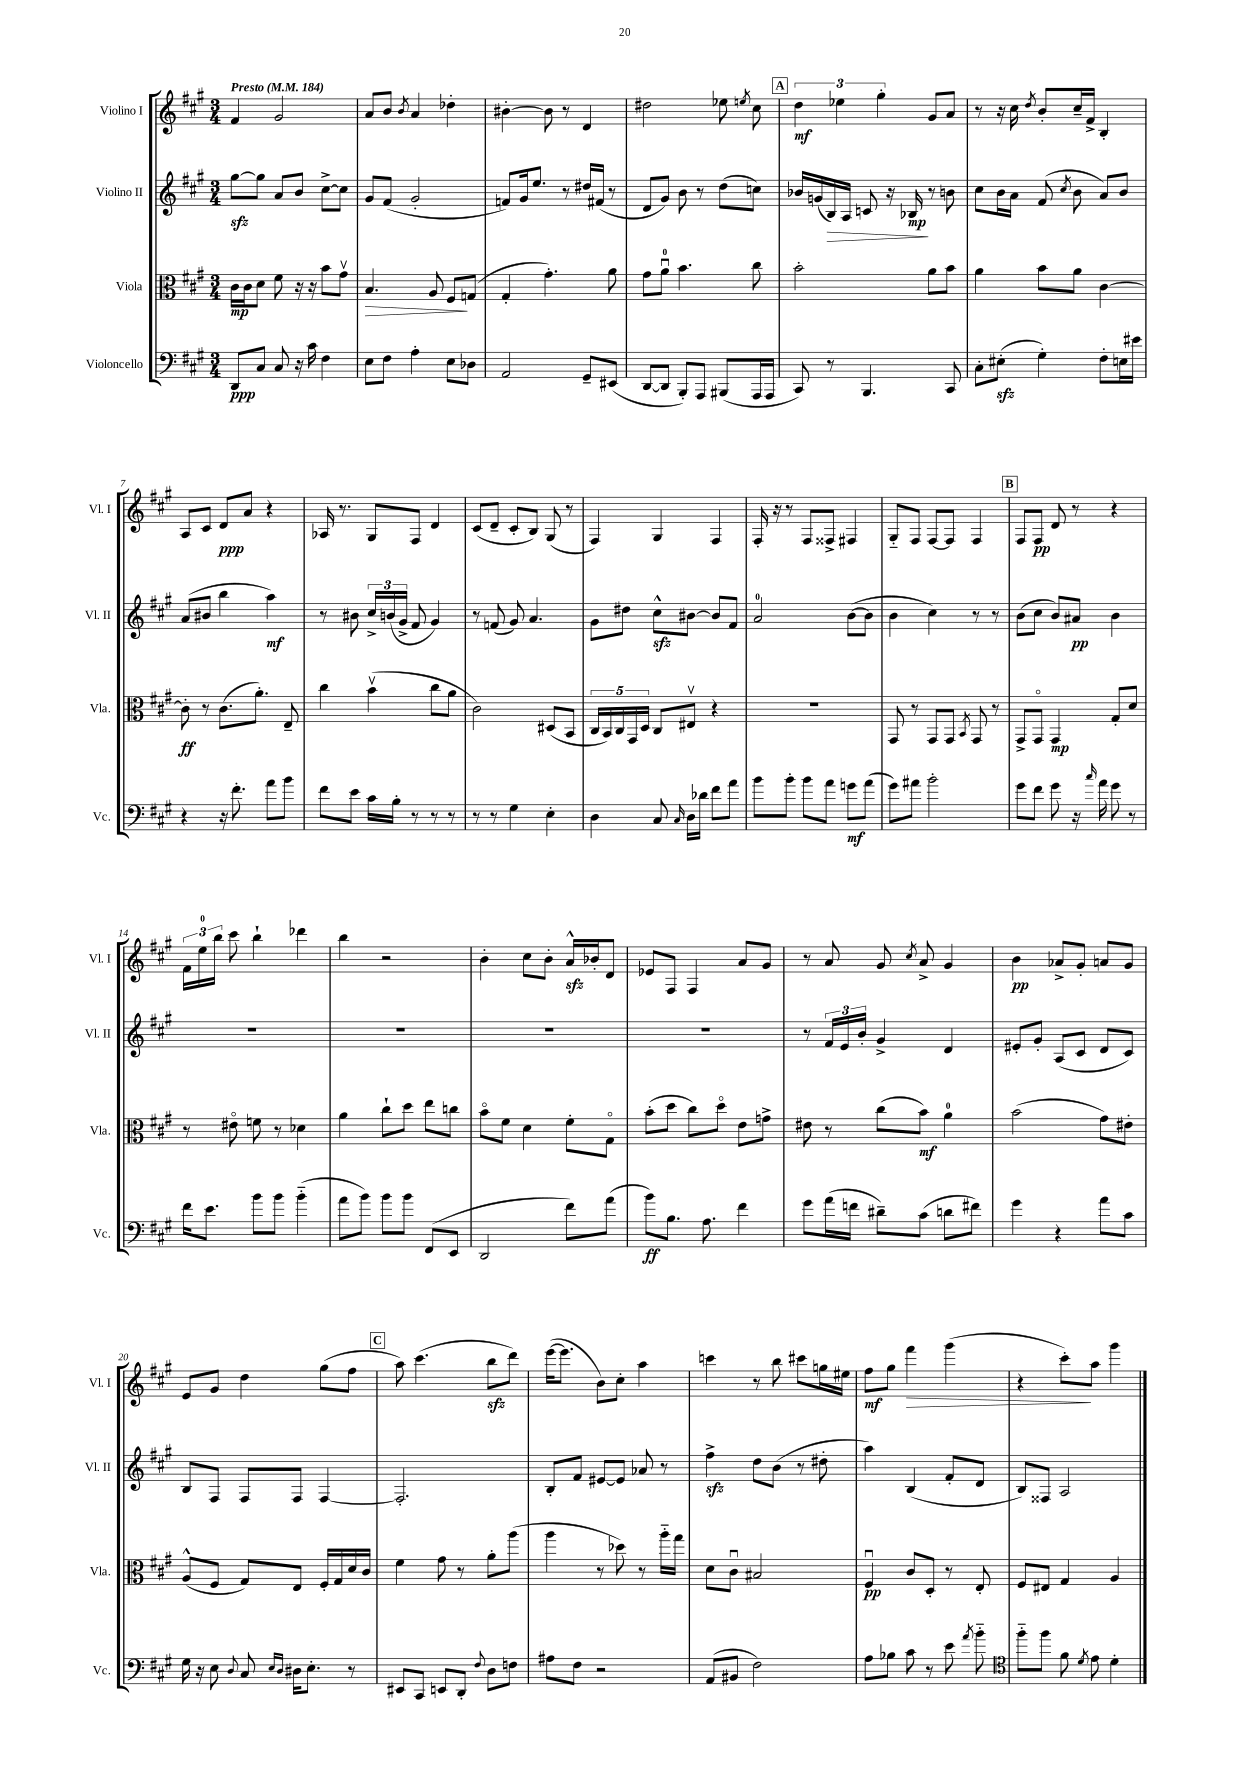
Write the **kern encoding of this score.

**kern	**kern	**kern	**kern
*staff4	*staff3	*staff2	*staff1
*clefF4	*clefC3	*clefG2	*clefG2
*k[f#c#g#]	*k[f#c#g#]	*k[f#c#g#]	*k[f#c#g#]
*M3/4	*M3/4	*M3/4	*M3/4
*MM184	*MM184	*MM184	*MM184
8DD	16c#	[8gg#	4f#
.	16c#	.	.
8C#	8d	8gg#]	.
8C#	8f#	8a	2g#
16r	16r	8b	.
16c#	16r	.	.
4F#	8b	[8cc#^	.
.	8g#v	8cc#]	.
=	=	=	=
8E	4.B	8g#	8a
8F#	.	(8f#	8b
.	.	.	8qb
4A'	.	2g#'	4a
.	8A	.	.
8E	8F#	.	4dd-'
8D-	(8G	.	.
=	=	=	=
2AA	4G#'	8f)	[4b#'
.	.	16g#	.
.	.	8.ee	.
.	4.g#')	.	8b#]
.	.	8r	8r
8GG#~	.	16dd#	4d
.	.	(16f#	.
(8EE#	8a	8r	.
=	=	=	=
[8DD	8g#	8d	2dd#
8DD]	8au	8g#)	.
8BBB')	4.b	8b	.
8AAA	.	8r	.
(8BBB#	.	(8dd	8ee-
.	.	.	8qee
16AAA	8cc#	8cc)	8cc#
16AAA	.	.	.
=	=	=	=
8CC#)	2b'	16b-	6dd
.	.	(16g	.
8r	.	16B)	.
.	.	.	6ee-
.	.	16A	.
4.BBB	.	8c	.
.	.	.	6gg#'
.	.	16r	.
.	.	16B-	.
.	8a	8r	8g#
8CC#	8b	8b	8a
=	=	=	=
8C#'	4a	8cc#	8r
(8E#'	.	16b	16r
.	.	16a	16cc#
.	.	.	8qdd
4G#')	8b	(8f#	8b'
.	.	8qcc#	.
.	8a	8b	16cc#~
.	.	.	16f#^
8F#'	[4c#	8a)	4B'
16E	.	8b	.
16e#	.	.	.
=	=	=	=
4r	8c#']	(8a	8A
.	8r	8b#	8c#
16r	(8.c#	4bb	8d
8.f#'	.	.	.
.	.	.	8a
.	8.a')	.	.
8a	.	4aa)	4r
8b	8E~	.	.
=	=	=	=
8f#	4cc#	8r	16A-
.	.	.	8.r
8e	.	8b#	.
16c#	(4bv	24cc#^	8G#
.	.	(24b	.
16B'	.	.	.
.	.	24g#^	.
8r	.	8f#	8F#
8r	8cc#	4g#)	4d
8r	8a	.	.
=	=	=	=
8r	2c#)	8r	(8c#
8r	.	(8f	8d~
4G#	.	8g#)	8c#'
.	.	4.a	8B)
4E'	(8D#	.	(8G#
.	8BB	.	8r
=	=	=	=
4D	20C#	8g#	4F#)
.	20BB)	.	.
.	20C#	.	.
.	.	8dd#	.
.	20GG#	.	.
.	20D	.	.
8C#	8C#	8cc#^^	4G#
16qqC#	.	.	.
16D	8E#v	[8b#	.
16d-	.	.	.
8f#	4r	8b#]	4F#
8a	.	8f#	.
=	=	=	=
8b	2.r	2a	16F#'
.	.	.	16r
8b'	.	.	8r
8b	.	.	8F#
8a	.	.	8F##^
8g	.	([8b	4F#
(8a	.	8b]	.
=	=	=	=
8g#)	8GG#	4b	8G#'~
8a#	8r	.	8F#
2b'	8GG#	4cc#)	[8F#
.	8GG#	.	8F#]
.	8qBB	.	.
.	8GG#	8r	4F#
.	8r	8r	.
=	=	=	=
8g#	8GG#^	(8b	8F#
8f#	8GG#o	8cc#	8F#
8g#	4GG#	8b)	8d
16r	.	8a#	8r
16qqcc#	.	.	.
16a	.	.	.
8g#	8G#'	4b	4r
8r	8d	.	.
=	=	=	=
16f#	8r	2.r	24f#
.	.	.	24ee
8.e	.	.	.
.	.	.	24bb
.	8e#o	.	8ccc#
8b	8f	.	4bb`
8b	8r	.	.
(4b'~	4d-	.	4ddd-
=	=	=	=
8a	4a	2.r	4bb
8b)	.	.	.
8b	8cc#`	.	2r
8b	8dd	.	.
(8FF#	8ee	.	.
8EE	8cc	.	.
=	=	=	=
2DD	8bo	2.r	4b'
.	8f#	.	.
.	4d	.	8cc#
.	.	.	8b'
8f#)	8f#'	.	16a^^
.	.	.	16b-'
(8a	8G#o	.	8d
=	=	=	=
8b)	(8b'	2.r	8e-
8.B	8dd	.	8F#
.	8cc#)	.	4F#
8.A	.	.	.
.	8ddo	.	.
4f#	8e	.	8a
.	8g^	.	8g#
=	=	=	=
8g#	8e#	8r	8r
(16a	8r	24f#	8a
.	.	24e	.
16f	.	.	.
.	.	24b'	.
8d#~)	(8cc#	4g#^	8g#
.	.	.	8qcc#
(8c#	8b)	.	8a^
8d	4a	4d	4g#
8f#)	.	.	.
=	=	=	=
4g#	(2b	8e#'	4b
.	.	8g#'	.
4r	.	(8A	8a-^
.	.	8c#	8g#'
8a	8g#)	8d	8a
8c#	8e#'	8c#)	8g#
=	=	=	=
16G#	(8A^^	8B	8e
16r	.	.	.
8E	8F#	8F#	8g#
8qqD	.	.	.
8C#	8G#)	8F#	4dd
16qqE	.	.	.
16qqD	.	.	.
16D#	8E	8F#	.
8.E'	.	.	.
.	16F#'	[4F#	(8gg#
.	16G#	.	.
8r	16d	.	8ff#
.	16c#	.	.
=	=	=	=
8EE#	4f#	2.F#']	8aa)
8CC#	.	.	(4.ccc#
8EE	8g#	.	.
8DD'	8r	.	.
8qqF#	.	.	.
8D	8a'	.	8bb
8F	(8aa	.	8ddd)
=	=	=	=
8A#	4aa	8B'	([16eee
.	.	.	8.eee]
8F#	.	8f#	.
2r	8r	[8e#	8b)
.	8dd-)	8e#]	8cc#'
.	8r	8a-	4aa
.	16aa'~	8r	.
.	16gg#	.	.
=	=	=	=
(8AA	8d	4ff#^	4ccc
8BB#	8c#u	.	.
2F#)	2B#	8dd	8r
.	.	(8b	8bb
.	.	8r	8ccc#
.	.	8dd#'	16gg
.	.	.	16ee#
=	=	=	=
8A	4F#u	4aa)	8ff#
8B-	.	.	8gg#
8c#	8c#	(4B	4fff#
8r	8D'	.	.
8e	8r	8f#'	(4ggg#
8qa	.	.	.
8b'~	8E'	8d	.
=	=	=	=
*clefC4	*	*	*
8ff#'~	8F#	8B)	4r
8ff#	8E#	8F##	.
8f#	4G#	2A	8ccc#')
8qd	.	.	.
8e	.	.	8aa
4d'	4A	.	4ggg#
==	==	==	==
*-	*-	*-	*-
